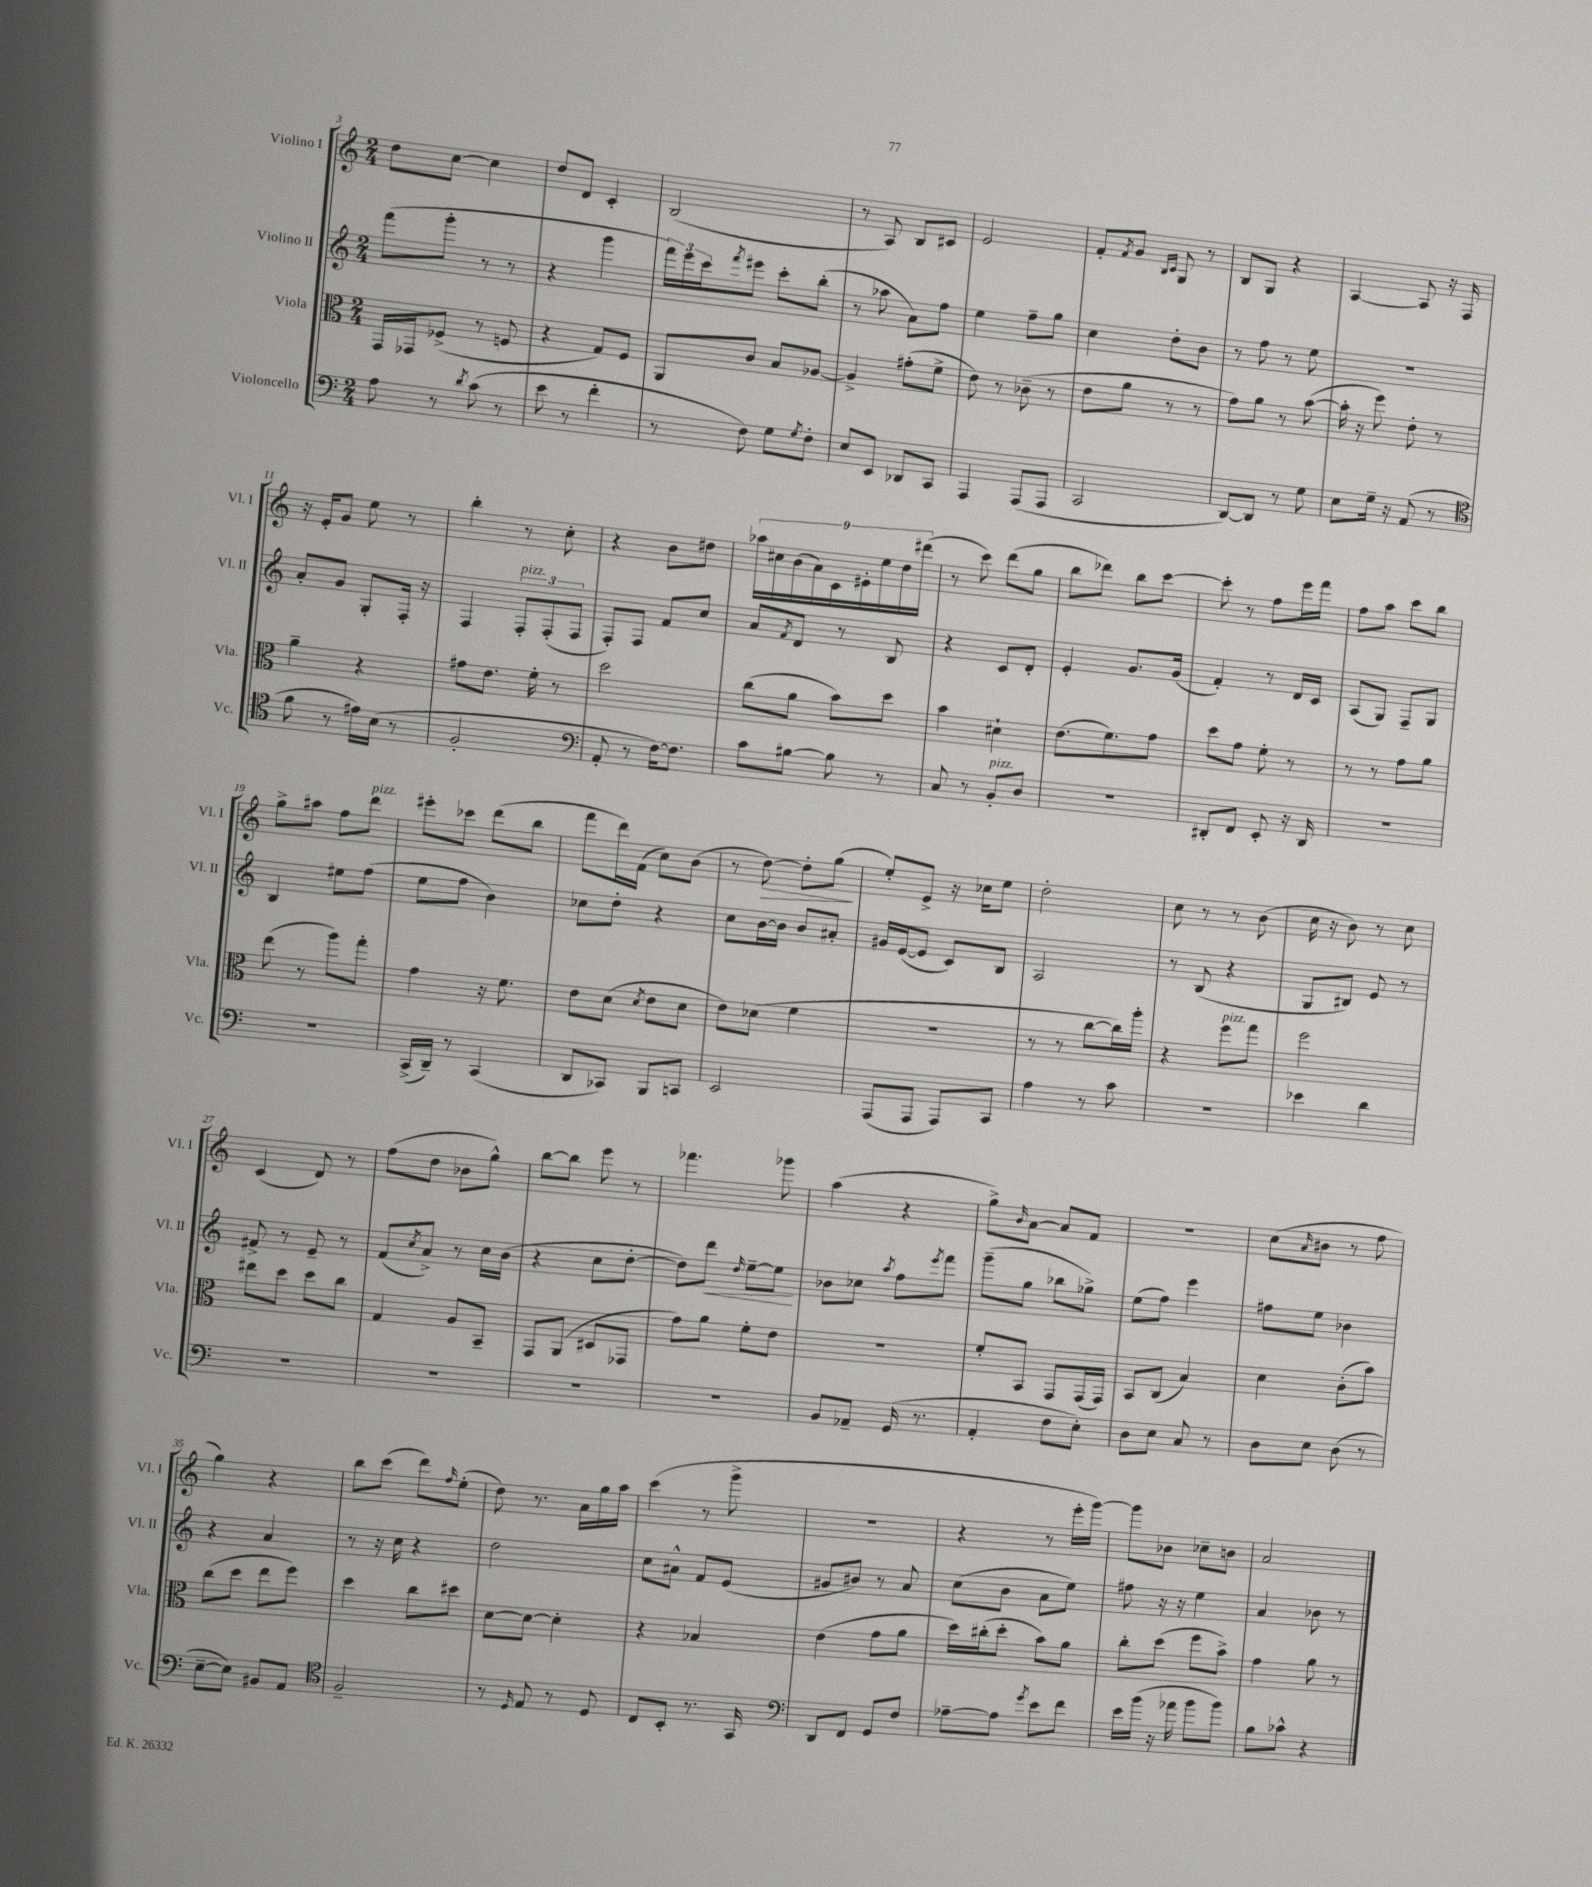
<<
\new StaffGroup <<
\new Staff = "s0" \with { instrumentName = "Violino I" shortInstrumentName = "Vl. I" } {
    \clef treble \key c \major \numericTimeSignature \time 2/4
    d''8 c''8~ c''4 |
    d''8 d'8 c'4-. |
    b2( |
    r8 a8) b8 cis'8 |
    e'2 |
    f'8-. \acciaccatura { f'8 } g'8 \grace { b16 c'16 } g8 r8 |
    b8 g8 r4 |
    a4~ a8 r16 f16 |
    r16 e'16-. g'8 e''8 r8 |
    b''4-. r8 c''8-. |
    r4 b'8 dis''8 |
    \tuplet 9/8 { aes''16 cis''16 b'16( a'16) c'16 eis'16-. e''16 d''16 dis'''16( } |
    r8 c'''8) d'''8( g''8 |
    b''8 des'''8) b''8 c'''8~ |
    c'''8-. r8 f''8 e'''16 f'''16 |
    f''8 a''8 c'''8 b''8 |
    g''8-> ais''8 f''8 d'''8^\markup { \italic "pizz." } |
    eis'''8-. ces'''8 d'''8( b''8 |
    f'''8 d'''16) f'16( c''8) b'8( |
    r8 d''8~\>) d''8-. g''8\!( |
    e''8-.) e'8-> r16 ces''16 e''8 |
    d''2-. |
    c''8 r8 r8 b'8( |
    c''16 r16 b'8) r8 c''8 |
    c'4( d'8) r8 |
    f''8( d''8 bes'8 g''8-^) |
    b''8~ b''8 e'''8 r8 |
    fes'''4. ges'''8 |
    a''4( r4 |
    g''8->) \grace { b'16 } a'8~ a'8 f'8 |
    r2 |
    c''8( \grace { a'16 } bis'8 r8 f''8 |
    g''4) r4 |
    b''8 c'''8( d'''8) \grace { f''16 } e''8-.( |
    d''8) r8. a'16 g''16 a''16 |
    c'''4( r8 g'''8-> |
    r2 |
    r4 r8 e'''16-. g'''16~) |
    g'''8 bes'8 ces''8-- b'8 |
    a'2 \bar "|." |
}
\new Staff = "s1" \with { instrumentName = "Violino II" shortInstrumentName = "Vl. II" } {
    \clef treble \key c \major \numericTimeSignature \time 2/4
    f'''8( g'''8-. r8 r8 |
    r4 g'''4 |
    \tuplet 3/2 { f'''16) e'''16 c'''16 } \acciaccatura { f'''8 } eis'''8 c'''8-. b''8-.( |
    r8 aes''8 a'8) f''8 |
    e''4 f''8-- g''8 |
    c''4 d''8-. b'8 |
    r8 f''8 r8 e''8 |
    R2 |
    a'8-. g'8 g8-. f16-. r16 |
    f4 \tuplet 3/2 { f8-.^\markup { \italic "pizz." } f8-.( f8 } |
    f8-.) f8 f'8 c''8 |
    a'8 \acciaccatura { f'8 } d'8 r8 b8 |
    r4 c'8 d'8-. |
    e'4-. g'8. g'16( |
    f'4-.) r8 d'16 c'16 |
    a8( g8) f8-- g8 |
    b4 eis''8 f''8( |
    e''8 f''8 b'4) |
    ces''8 d''8-. r4 |
    c''8 b'16~ b'16 b'8 ais'8-. |
    gis'16 e'16~( e'8 c'8) b8 |
    a2 |
    r8 b8( r4 |
    g8 bis8) e'8 r8 |
    fis'8-> r8 e'8-- r8 |
    f'8( \acciaccatura { c''8 } a'8->) r8 c''16 b'16( |
    r4 c''8 d''8~-. |
    d''8) d'''8\< \grace { d''16 } e''8~-- e''8\! |
    bes'8 ces''8 \acciaccatura { a''8 } f''8 \acciaccatura { e'''8 } f'''8 |
    g'''8--( g''8 bes''8 ges''8->) |
    e''8( f''8) e'''4 |
    fis''8 e''8 bes'4 |
    r4 a'4 |
    r8 r16 c''16 r4 |
    d''2 |
    c''8 ais'8-^ f'8 e'8( |
    gis'8 bis'8) r8 a'8 |
    c''8( b'8 a'8 e''8) |
    fis''8 r16 r16 e''4 |
    a'4 bes'8 r8 \bar "|." |
}
\new Staff = "s2" \with { instrumentName = "Viola" shortInstrumentName = "Vla." } {
    \clef alto \key c \major \numericTimeSignature \time 2/4
    g,16 ges,16 fes8->( r8 f8 |
    r4 g8) f8 |
    a,8 c'8 b8 aes8~ |
    aes4-> gis'8-.( f'8-> |
    e'8) r8 ces'8--( r8 |
    e'8 a'8 r8 r8 |
    g'8) a'8 r8 b'8~( |
    b'16-. r16 f''8) e'8-. r8 |
    a'4-- r4 |
    gis'8 e'8. f'16-. r8 |
    d''2 |
    c''8( a'8 b'8) d''8 |
    b'4 dis'4-! |
    e'8.( f'8.) g'8 |
    d''8 g'8 f'8-. r8 |
    r8 r8 g'8 a'8 |
    e''8( r8 a''8) g''8-. |
    g'4 r16 f'8. |
    e'8 d'8( \acciaccatura { d'8 } e'8 d'8 |
    e'8) des'8( f'4 |
    R2 |
    r8 r8 c''8~ c''16) a''16-. |
    r4 f''8^\markup { \italic "pizz." } g''8 |
    f''2 |
    eis''8 d''8 d''8 c''8 |
    g4 a8 b,8-- |
    g,8 a,8( dis8 ges,8 |
    g'8) a'8 f'8-. e'8 |
    r2 |
    f'8-. b,8 g,8 g,16( g,16) |
    b,8 c8( b4) |
    d'4 c'8-.( b'8) |
    c''8( d''8 e''8 f''8) |
    d''4 c''8 dis''8 |
    d'8~ d'8~ d'4-. |
    r4 bes4 |
    e'4( g'8 a'8 |
    d''16) cis''16-.( d''8-. b'8) a'8 |
    c''8-. d''8( f''8 b'8->) |
    g'4 a'8 r8 \bar "|." |
}
\new Staff = "s3" \with { instrumentName = "Violoncello" shortInstrumentName = "Vc." } {
    \clef bass \key c \major \numericTimeSignature \time 2/4
    a8 r8 \acciaccatura { d'8 } c'8( r8 |
    e'8 r8 f'4-. |
    r8 f8) g8 \acciaccatura { g8 } f8-. |
    e8 e,8 des,8 c,8 |
    a,,4 a,,8( a,,8 |
    c,2 |
    d,8~) d,8 r8 g8 |
    e8 g16-- r16 a,8( r8 |
    \clef tenor f'8 r8 eis'16) b16( r8 |
    f2-. |
    \clef bass a,8-. r8 f16~) f8. |
    c'8 bis8~ bis8 r8 |
    c8 r8 b,8-.^\markup { \italic "pizz." } d8 |
    R2 |
    dis,8-. f,8 e,8-. r16 dis,16 |
    R2 |
    r2 |
    c,16->( d,16--) r8 c,4( |
    d,8 ces,8) b,,8 c,8 |
    e,2 |
    a,,8( a,,8 a,,8) c,8 |
    a4 r8 c'8 |
    R2 |
    ees'4 d'4 |
    R2 |
    R2 |
    R2 |
    R2 |
    b,8 aes,8-- g,16( r8. |
    a,4-. f8 e8-.) |
    d8 e8 c8 r8 |
    d8 e8 d8( r8 |
    e8~-- e8) bis,8 a,8 |
    \clef tenor f2-- |
    r8 \grace { d16 } e8 r8 d8 |
    c8 b,8-. r8. g,16 |
    \clef bass d,8 f,8 g,8 f8 |
    aes8~-- aes8 \acciaccatura { g'8 } e'8 f'8 |
    e'16 b'16( r16 aes'16 b'8 b'8) |
    b8 ces'8-^ r4 \bar "|." |
}
>>
>>
\layout { \context { \Score currentBarNumber = #3 } }
